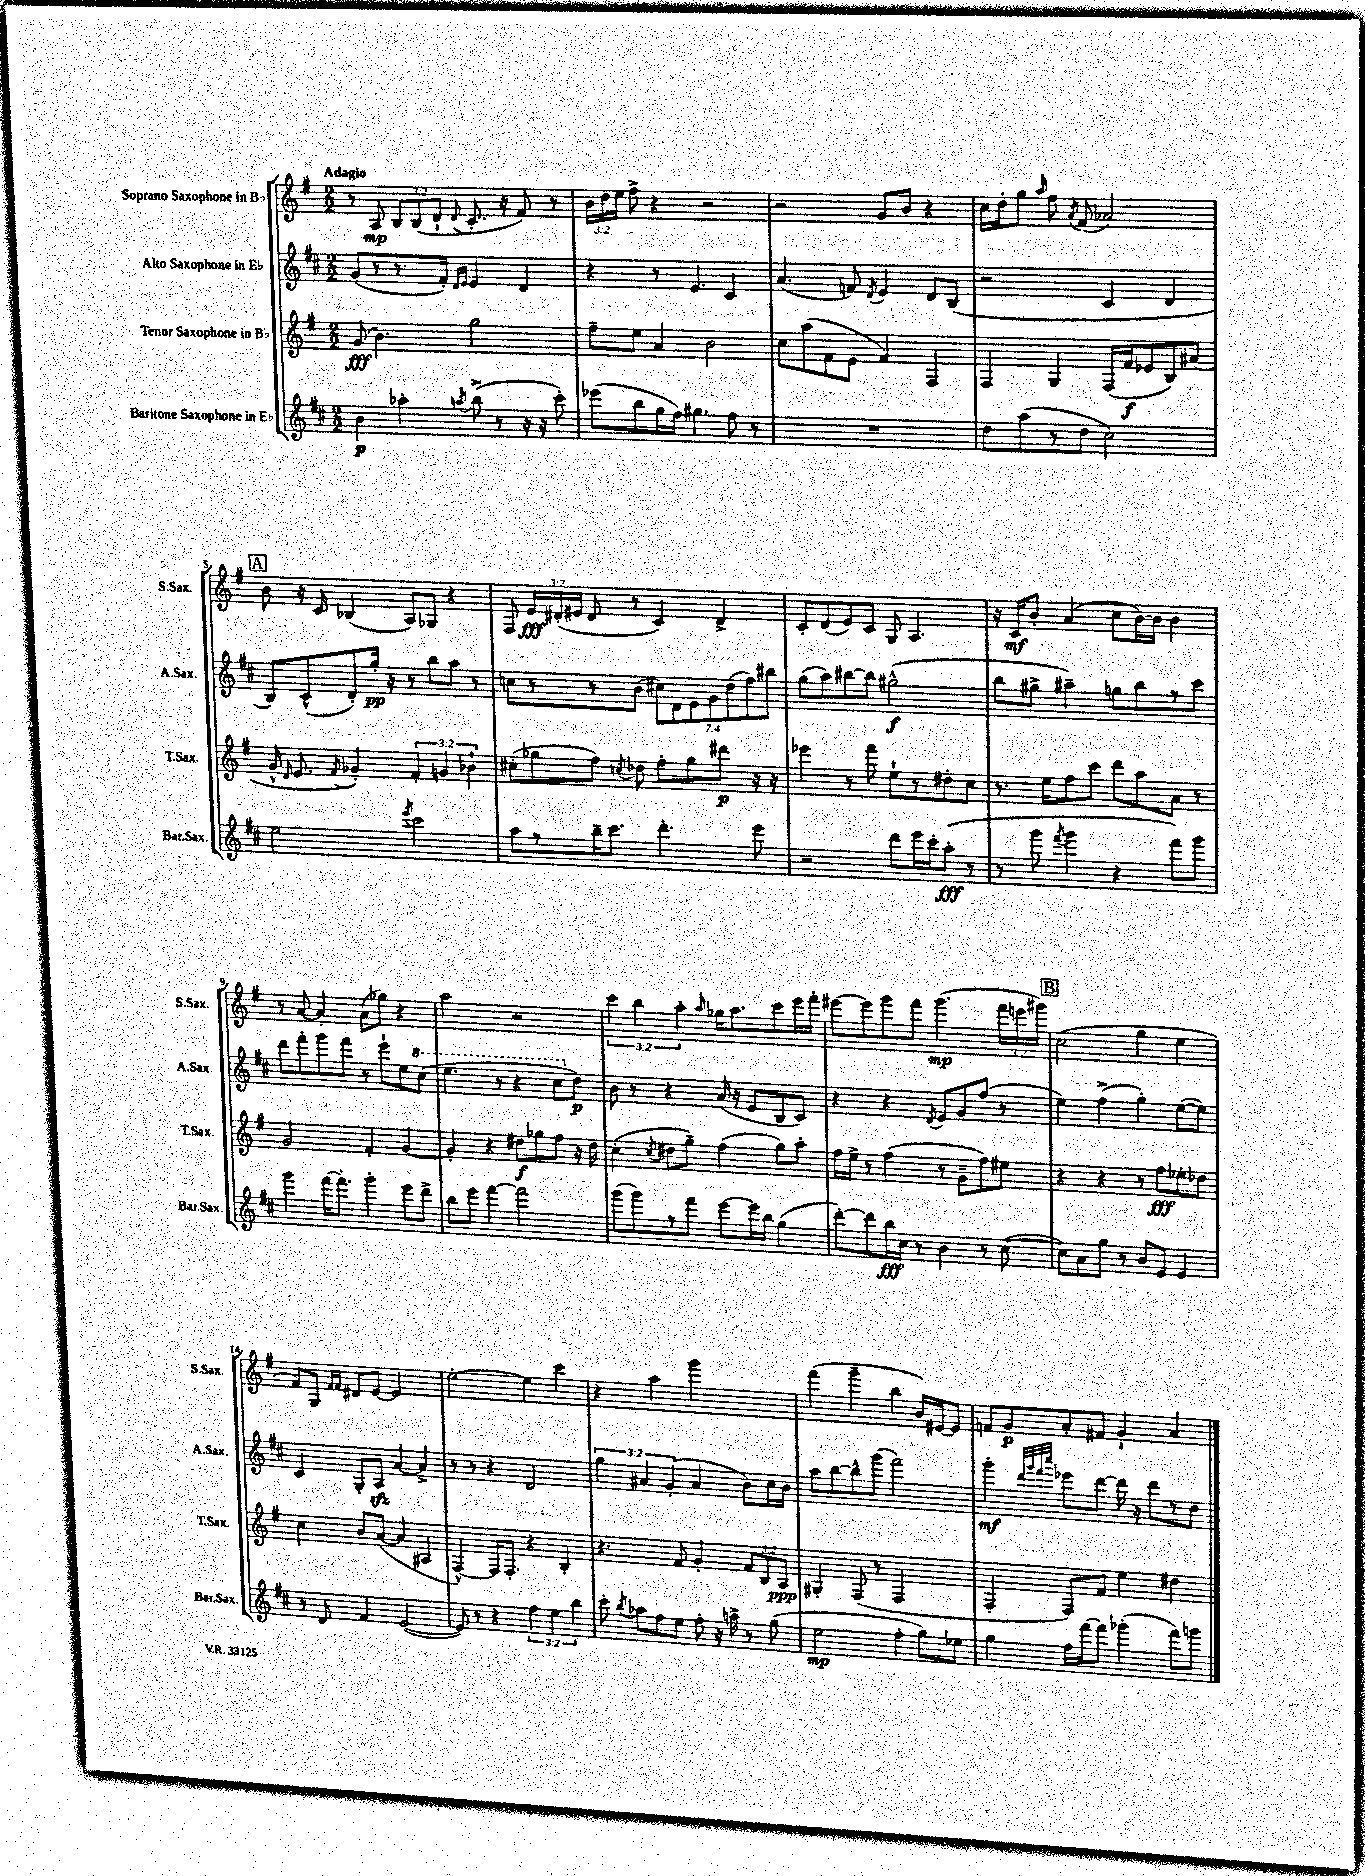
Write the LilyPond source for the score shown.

<<
\new StaffGroup <<
\new Staff = "s0" \with { instrumentName = "Soprano Saxophone in Bb" shortInstrumentName = "S.Sax." } {
    \clef treble \key g \major \numericTimeSignature \time 2/2 \override Staff.TupletNumber.text = #tuplet-number::calc-fraction-text \tempo "Adagio"
    \autoBeamOff r8 a8\mp \tuplet 3/2 { b8[ b8( d'8]-! } \appoggiatura { d'8 } c'8.-. r16 fis'8) r8 |
    \tuplet 3/2 { b'16[ d''16 e''16] } fis''8-> r4 r2 |
    r2 g'8[ b'8] r4 |
    c''16[ d''16-. g''8] \grace { a''16 } fis''8 \acciaccatura { a'8 } fis'8( aes'2) |
    \mark \markup { \box "A" } b'8 r16 c'16 bes4( a8[) ges8] r4 |
    fis8 \tuplet 3/2 { e'16[\fff dis'16-.( eis'16] } dis'8 r8 c'4) dis'4-> |
    c'8[-. d'8( e'8) c'8] g8 a4. |
    r16 c'16[\mf b'8]-. a'4( c''8[ b'16~) b'16] b'4 |
    r8 a'8~ a'4-. a'8[( ges''8]) r4 |
    a''2 r2 |
    \tuplet 3/2 { c'''4 b''4 a''4-. } \grace { a''16 } ges''16[ a''8. c'''8 e'''16 fis'''16]-. |
    eis'''8[~ eis'''8 g'''8 fis'''8] g'''4.\mp( \tuplet 3/2 { fis'''16[ e'''16 gis'''16]) } |
    \mark \markup { \box "B" } c''2( g''4 e''4 |
    fis'8[) g8] \grace { fis'16[ fis'16] } dis'8[ e'8]~ e'2 |
    e''2~-. e''4 c'''4 |
    r4 a''4 g'''2 |
    fis'''4( g'''4-- b''4 b'16[) eis'16~ eis'8] |
    f'8[ g'8\p a'8-. fis'8] g'4-! a'4 \bar "|." |
}
\new Staff = "s1" \with { instrumentName = "Alto Saxophone in Eb" shortInstrumentName = "A.Sax." } {
    \clef treble \key d \major \numericTimeSignature \time 2/2 \override Staff.TupletNumber.text = #tuplet-number::calc-fraction-text
    \autoBeamOff g'8[( r8 r8. fis'16]-.) \grace { d'16[ e'16] } e'4 d'4 |
    r4 r8 e'4. cis'4 |
    a'4.( f'8) \acciaccatura { d'8 } e'4 d'8[ b8]( |
    r2 cis'4 d'4 |
    \mark \markup { \box "A" } b8[) cis'8-^( d'8-.) g''16]-.\pp r16 r8 b''8[ a''8] r8 |
    c''8[ r8 r8 b'8]( \tuplet 7/4 { cis''8[) d'8 e'8 g'8 d''8( fis''8) bis''8] } |
    g''8[( a''8) bis''8~ bis''8] gis''2-^\f( |
    b''8[ gis''8]-> ais''4--) g''8[ b''8 r8 cis'''8] |
    d'''8[ fis'''8-. g'''8 fis'''8] r8 e'''8[-! e''8 \ottava #1 cis'''8]( |
    e'''4. r8 r4 cis'''8[ \ottava #0 d''8]\p) |
    b'8 r8 r4 a'16( r16 e'8[ b8 cis'8]) |
    r4 r4 \acciaccatura { d'8 } e'8[ g'8 fis''8]( r8 |
    \mark \markup { \box "B" } e''4) fis''4->( g''4-.) e''8[~( e''8]) |
    cis'4 g8[-. a8]\sfz a'4~ a'4-> |
    r8 r8 r4 d'2 |
    \tuplet 3/2 { g''4 ais'4 g'4-.( } ais'4 b'8[) cis''16 b'16] |
    a''8[ b''8~ b''8-^ g'''8]( fis'''2) |
    g'''4-.\mf \grace { d'''32[ g'''32 fis'''32 cis''''32] } ees'''8[ d'''8]~ d'''16 r16 d'''8[ r8 d''8] \bar "|." |
}
\new Staff = "s2" \with { instrumentName = "Tenor Saxophone in Bb" shortInstrumentName = "T.Sax." } {
    \clef treble \key g \major \numericTimeSignature \time 2/2 \override Staff.TupletNumber.text = #tuplet-number::calc-fraction-text
    \autoBeamOff g'8\fff( b'4.) g''2 |
    fis''8[-- e''8] a'4 b'2 |
    c''8[ a''8( fis'8 e'8] fis'4) fis4 |
    fis4 g4 fis16[( fis'16\f ees'8 b8) ais'8]( |
    \mark \markup { \box "A" } g'16-^ \grace { d'16 } e'8. \acciaccatura { fis'8 } ges'4-.) \tuplet 3/2 { fis'4-. g'4 bes'4-! } |
    cis''8[-.( ges''8 fis''8]) \acciaccatura { c''8 } des''8 fis''8[-. ges''8 dis'''8]\p r16 r16 |
    ees'''4 r8 fis'''8 e''8[-! r8 dis''8-. c''8] |
    r8. e''16[ fis''8 c'''8] d'''8[ a''8 a'8] r8 |
    g'2 fis'4-. g'4~ |
    g'4-. r4 dis''8[\f ges''8 fis''8] r16 dis''16 |
    c''4-.( \acciaccatura { c''8 } dis''8[ g''8]--) fis''4( g''8[) a''8]-. |
    fis''16[ e''16]-> r8 fis''4( r8 g'8[-- fis''8) eis''8] |
    \mark \markup { \box "B" } r4 r4 r8 fis''8[\fff ees''8-. des''8] |
    c''4 b'8[ a'8]~( a'4 ais4 |
    fis4~-^) fis16[ fis8.]-. r4 b4-. |
    r4. fis'8 g'4-. \tuplet 3/2 { fis'8[ b8 a8]\ppp } |
    gis4-. fis8( r8 fis2 |
    fis4-. fis8[) fis'8] e''4 dis''4 \bar "|." |
}
\new Staff = "s3" \with { instrumentName = "Baritone Saxophone in Eb" shortInstrumentName = "Bar.Sax." } {
    \clef treble \key d \major \numericTimeSignature \time 2/2 \override Staff.TupletNumber.text = #tuplet-number::calc-fraction-text
    \autoBeamOff b'4\p aes''4-. \acciaccatura { a''8 } b''8->( r8 r16 r16 cis'''8-.) |
    ees'''8[( b''8 g''16 fis''16]) gis''4. fis''8 r8 |
    R1 |
    d''8[ a''8( r8 d''8] cis''2) |
    \mark \markup { \box "A" } e''2 \acciaccatura { e'''8 } cis'''2 |
    a''8[ r8 b''16-- cis'''8.] d'''4.-. e'''8 |
    r2 d'''8[ e'''16 cis'''16-. a''8]-.\fff( r8 |
    r8 g'''8 \acciaccatura { fis'''8 } g'''4 r4 fis'''8[) g'''8] |
    g'''4 fis'''16[~ fis'''8.]-. g'''4-. e'''8[ d'''8]-> |
    b''8[ e'''8] fis'''4~ fis'''2 |
    g'''8[( g'''8) r8 fis'''8] e'''8[~ e'''16 b''16] g''4( |
    d'''8[~-.) d'''8 b''16\fff cis''16] r8 b'4 r8 cis''8~( |
    \mark \markup { \box "B" } cis''8[) a'8 g''8] r8 b'8[ e'8] e'4 |
    r8 d'8 fis'4 e'2~( |
    e'8) r8 r4 \tuplet 3/2 { fis''4 e''4 b''4 } |
    cis'''8-. \acciaccatura { b''8 } aes''8[ fis''8 e''8] fis''8-. r16 a''16-> r8 g''8( |
    e''2\mp fis''4-. g''8[) ees''8] |
    g''4 fis''16[ fis'''16~ fis'''8] ges'''4-.( fis'''8[) g'''8] \bar "|." |
}
>>
>>
